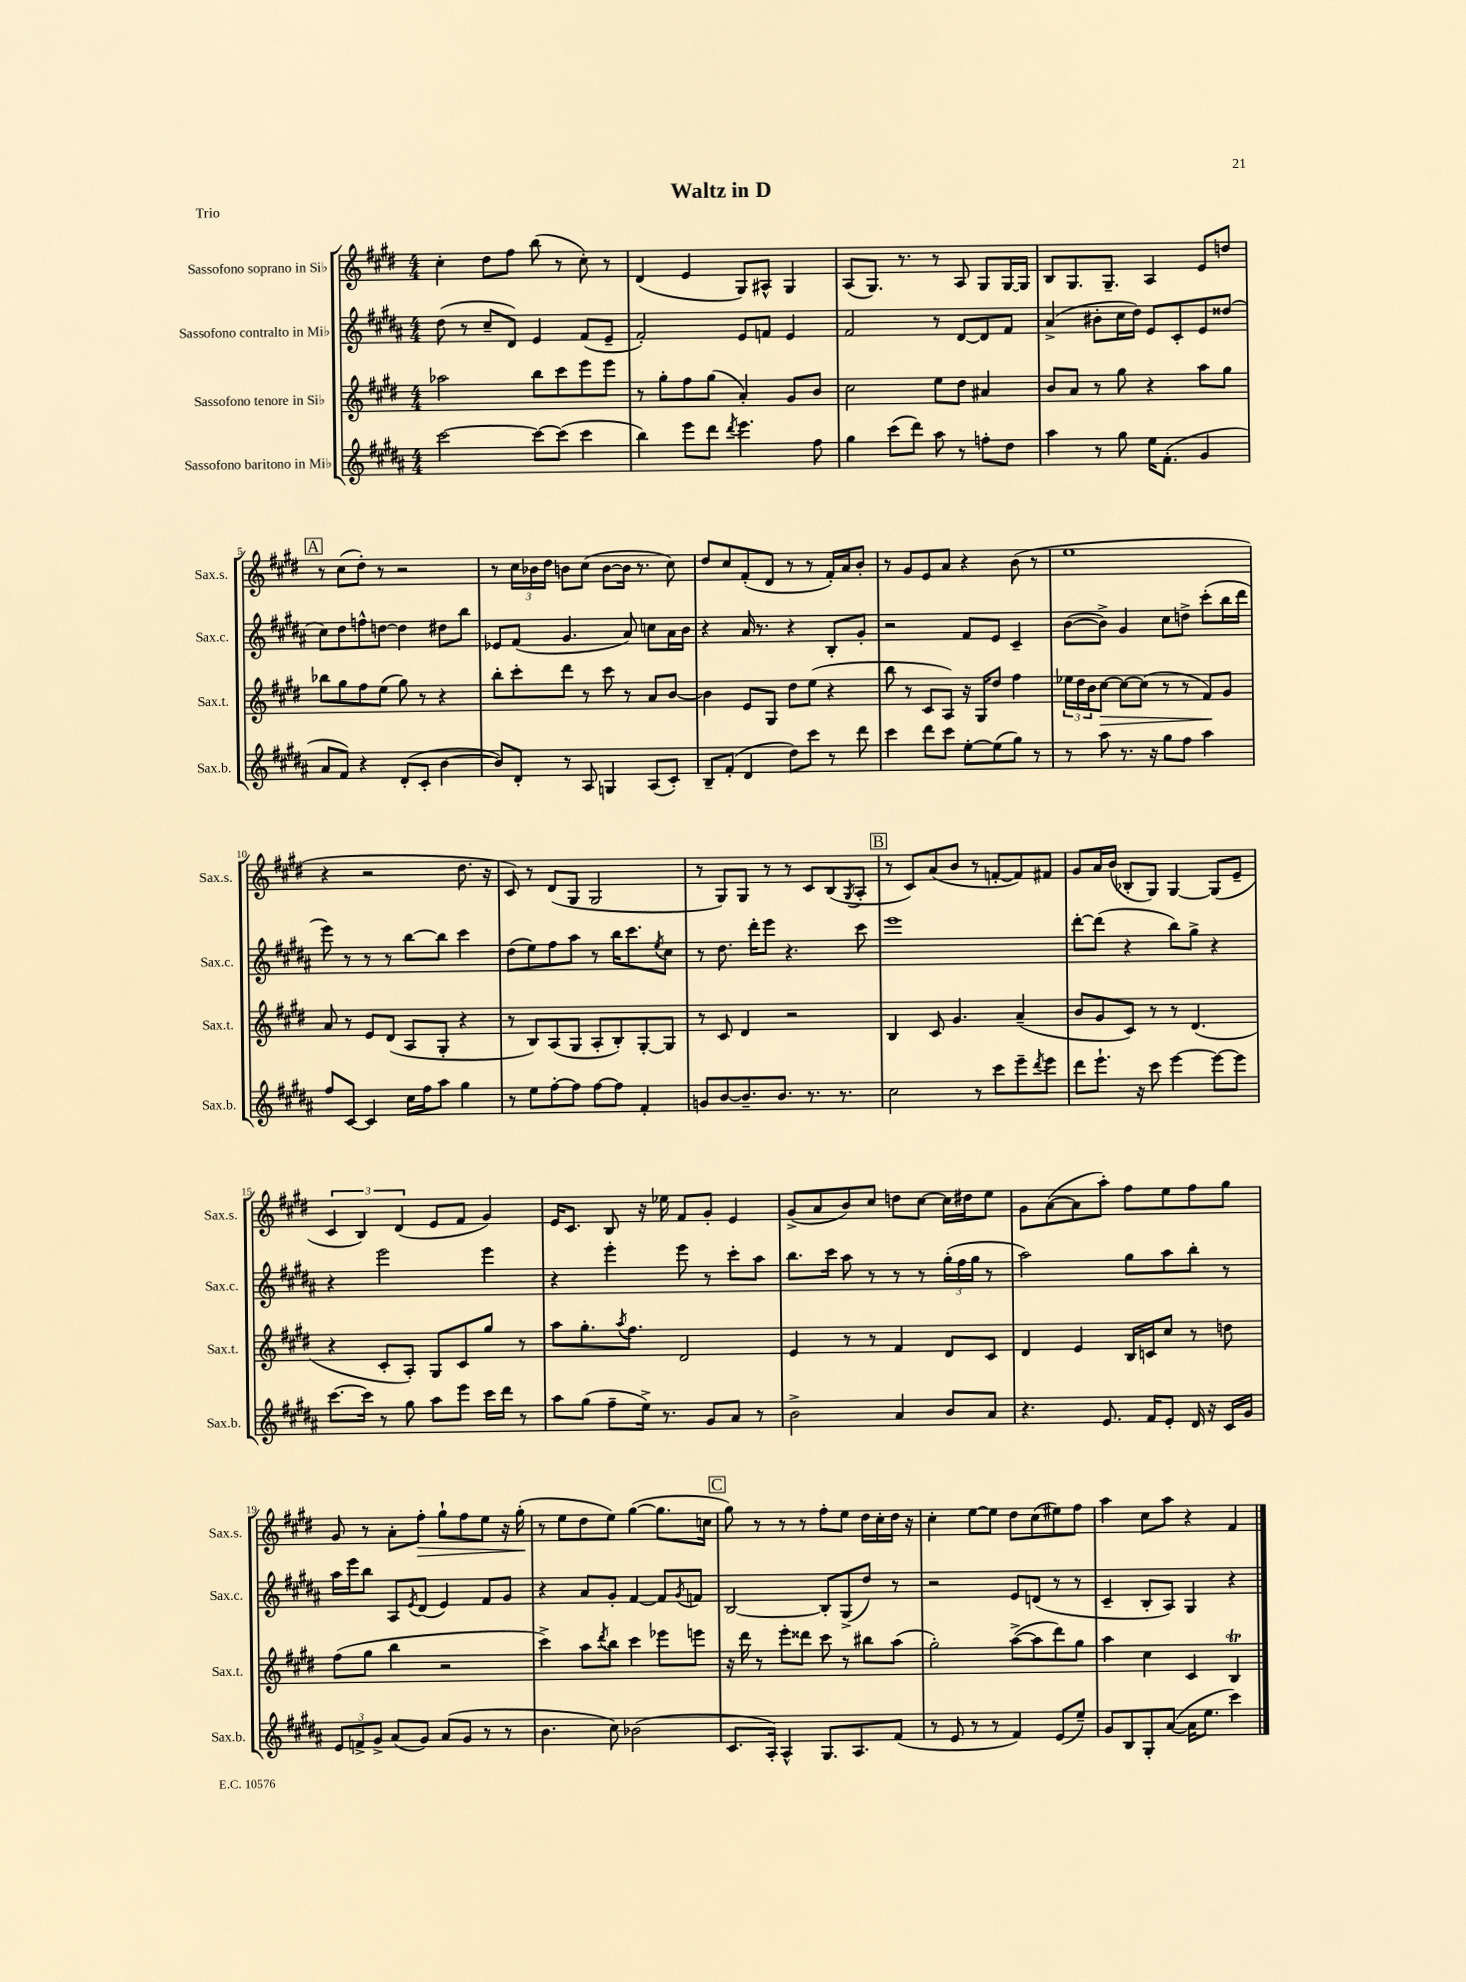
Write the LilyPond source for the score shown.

\header { title = "Waltz in D" piece = "Trio" }
<<
\new StaffGroup <<
\new Staff = "s0" \with { instrumentName = "Sassofono soprano in Sib" shortInstrumentName = "Sax.s." } {
    \clef treble \key e \major \numericTimeSignature \time 4/4
    cis''4-. dis''8 fis''8 b''8( r8 cis''8-.) r8 |
    dis'4( e'4 gis8) ais8-^ gis4 |
    a8( gis8.) r8. r8 a8 gis8 gis16~ gis16 |
    b8 gis8. gis8.-- a4 e'8 d''8 |
    \mark \markup { \box "A" } r8 cis''8( dis''8-.) r8 r2 |
    r8 \tuplet 3/2 { cis''16 bes'16 dis''16 } b'8 cis''8( b'8~ b'16 r8. cis''8) |
    dis''8 cis''8 fis'8-.( dis'8 r8 r8 fis'16-.) a'16 b'8-. |
    r8 gis'8 e'8 a'8 r4 b'8( r8 |
    e''1 |
    r4 r2 dis''8. r16 |
    cis'8) r8 dis'8( gis8 gis2 |
    r8 gis8) gis8 r8 r8 cis'8 b8( \acciaccatura { gis8 } a8-. |
    \mark \markup { \box "B" } r8 cis'8) a'8( b'8 r8 f'8~-. f'8) fis'8 |
    gis'8 a'16 b'16( bes8-. gis8) gis4~ gis8( e'8-- |
    \tuplet 3/2 { cis'4 b4) dis'4( } e'8 fis'8 gis'4) |
    e'16 cis'8. b8 r16 ees''16 fis'8 gis'8-. e'4 |
    gis'8->( a'8 b'8) cis''8 d''8 cis''8~ cis''16 dis''16 e''8 |
    gis'8 a'8~( a'8 a''8-.) fis''8 e''8 fis''8 gis''8 |
    gis'8 r8 a'8-. fis''8-.\> gis''8-! fis''8 e''8 r16 gis''16-.\!( |
    r8 e''8 dis''8 e''8) gis''4~( gis''8. c''16 |
    \mark \markup { \box "C" } gis''8) r8 r8 r8 fis''8-. e''8 dis''16 cis''16-. dis''16 r16 |
    cis''4-. e''8~ e''8 dis''8 cis''8( eis''8) fis''8 |
    a''4 cis''8 a''8 r4 fis'4 \bar "|." |
}
\new Staff = "s1" \with { instrumentName = "Sassofono contralto in Mib" shortInstrumentName = "Sax.c." } {
    \clef treble \key b \major \numericTimeSignature \time 4/4
    dis''8( r8 cis''8-- dis'8) e'4 fis'8( e'8-- |
    fis'2-.) e'8 f'8 e'4 |
    fis'2 r8 dis'8~ dis'8 fis'8 |
    ais'4->( bis'8-. cis''16 dis''16) e'8 cis'8-. e'8 disis''8( |
    \mark \markup { \box "A" } cis''8) dis''8 f''8-^ d''8~ d''4 dis''8 b''8 |
    ees'8 fis'8( gis'4. ais'8) c''8 ais'16 b'16 |
    r4 ais'16 r8. r4 b8-. gis'8-. |
    r2 fis'8 e'8 cis'4-- |
    b'8~( b'8->) gis'4 cis''8 d''8-> cis'''8-.( b''16 dis'''16 |
    e'''8) r8 r8 r8 b''8~ b''8 cis'''4 |
    dis''8( e''8) fis''8 ais''8 r8 b''16 cis'''8. \acciaccatura { e''8 } cis''8 |
    r8 dis''8. dis'''16-. e'''8 r4. cis'''8 |
    \mark \markup { \box "B" } e'''1 |
    dis'''8~-. dis'''8( r4 b''8) gis''8-> r4 |
    r4 e'''2 e'''4 |
    r4 e'''4-. e'''8 r8 cis'''8-. ais''8 |
    b''8. cis'''16 ais''8 r8 r8 r8 \tuplet 3/2 { gis''16-.( fis''16 gis''16 } r8 |
    ais''2) gis''8 ais''8 b''8-. r8 |
    ais''16 e'''16 b''8 ais8 \acciaccatura { e'8 } dis'8( e'4) fis'8 gis'8 |
    r4 ais'8 gis'8-. fis'4~ fis'8 \acciaccatura { gis'8 } f'8 |
    \mark \markup { \box "C" } b2~ b8-. gis8->( dis''8) r8 |
    r2 e'8 d'8( r8 r8 |
    cis'4-- b8-. ais8) gis4 r4 \bar "|." |
}
\new Staff = "s2" \with { instrumentName = "Sassofono tenore in Sib" shortInstrumentName = "Sax.t." } {
    \clef treble \key e \major \numericTimeSignature \time 4/4
    aes''2 b''8 cis'''8 e'''8 e'''8 |
    r8 gis''8-. fis''8 gis''8( a'4-.) gis'8 b'8 |
    cis''2 e''8 dis''8 ais'4 |
    b'8 a'8 r8 gis''8 r4 a''8 gis''8 |
    \mark \markup { \box "A" } bes''8 gis''8 fis''8 e''8( gis''8) r8 r4 |
    b''8-. cis'''8-. dis'''8 r8 cis'''8 r8 a'8 b'8~ |
    b'4 e'8 gis8 dis''8 e''8( r4 |
    b''8 r8 cis'8 a8) r16 gis16 dis''8 fis''4 |
    \tuplet 3/2 { ees''16 dis''16 b'16 } cis''8~\> cis''8~ cis''8( r8 r8 fis'8\!) gis'8 |
    a'8 r8 e'8 dis'8( a8 gis8-. r4 |
    r8 b8) a8( gis8 a8-. b8-.) gis8~-. gis8 |
    r8 cis'8 dis'4 r2 |
    \mark \markup { \box "B" } b4 cis'8 gis'4. a'4--( |
    b'8 gis'8 cis'8) r8 r8 dis'4.( |
    r4 cis'8-. a8-.) gis8 cis'8 gis''8 r8 |
    a''8 gis''8.-. \acciaccatura { a''8 } fis''8. dis'2 |
    e'4 r8 r8 fis'4 dis'8 cis'8 |
    dis'4 e'4 b16 c'16 cis''8 r8 d''8 |
    fis''8( gis''8 b''4 r2 |
    cis'''4->) a''8 \acciaccatura { dis'''8 } b''8 cis'''4 ees'''8 e'''8 |
    \mark \markup { \box "C" } r16 dis'''16 r8 e'''8-. disis'''8 cis'''8 r8 bis''8 a''8( |
    gis''2-.) a''8~->( a''8 dis'''8) gis''8 |
    a''4 cis''4 cis'4 b4\trill \bar "|." |
}
\new Staff = "s3" \with { instrumentName = "Sassofono baritono in Mib" shortInstrumentName = "Sax.b." } {
    \clef treble \key b \major \numericTimeSignature \time 4/4
    cis'''2~ cis'''8~ cis'''8( cis'''4 |
    b''4) e'''8 dis'''8 \acciaccatura { dis'''8 } e'''4. fis''8 |
    gis''4 cis'''8( dis'''8) ais''8 r8 f''8-. dis''8 |
    ais''4 r8 gis''8 e''16 fis'8.-.( gis'4 |
    \mark \markup { \box "A" } ais'8 fis'8) r4 dis'8-.( cis'8-. b'4~ |
    b'8) dis'8-. r8 ais8 g4 ais8( cis'8-.) |
    b8-- fis'8-.( dis'4 dis''8) cis'''8 r8 dis'''8 |
    cis'''4 dis'''8 cis'''8 e''8~-. e''8( gis''8) r8 |
    r8 ais''8 r8. r16 gis''8 fis''8 ais''4 |
    fis''8 cis'8~ cis'4 cis''16 fis''16 ais''8 gis''4 |
    r8 e''8 fis''8~-. fis''8 fis''8~ fis''8 fis'4-. |
    g'8 b'8~ b'8.-- b'8. r8. r8. |
    \mark \markup { \box "B" } cis''2 r8 cis'''8 e'''8-- \acciaccatura { dis'''8 } e'''8 |
    dis'''8 e'''8.-! r16 cis'''8 e'''4~ e'''8~ e'''8 |
    cis'''8.~ cis'''16 r8 gis''8 ais''8 e'''8 cis'''16 dis'''16 r8 |
    ais''8 gis''8( fis''8-- e''16->) r8. gis'8 ais'8 r8 |
    b'2-> ais'4 b'8 ais'8 |
    r4. e'8. fis'16 e'8-. dis'16 r16 cis'16 gis'16 |
    \tuplet 3/2 { e'8 f'8-> gis'8-> } ais'8( gis'8) ais'8( gis'8 r8 r8 |
    b'4. cis''8) bes'2( |
    \mark \markup { \box "C" } cis'8. ais16-.) ais4-^ gis8. ais8. fis'8( |
    r8 e'8 r8 r8 fis'4) e'8( e''8--) |
    gis'8 b8 gis8-. ais'8~( ais'16 e''8. cis'''4) \bar "|." |
}
>>
>>
